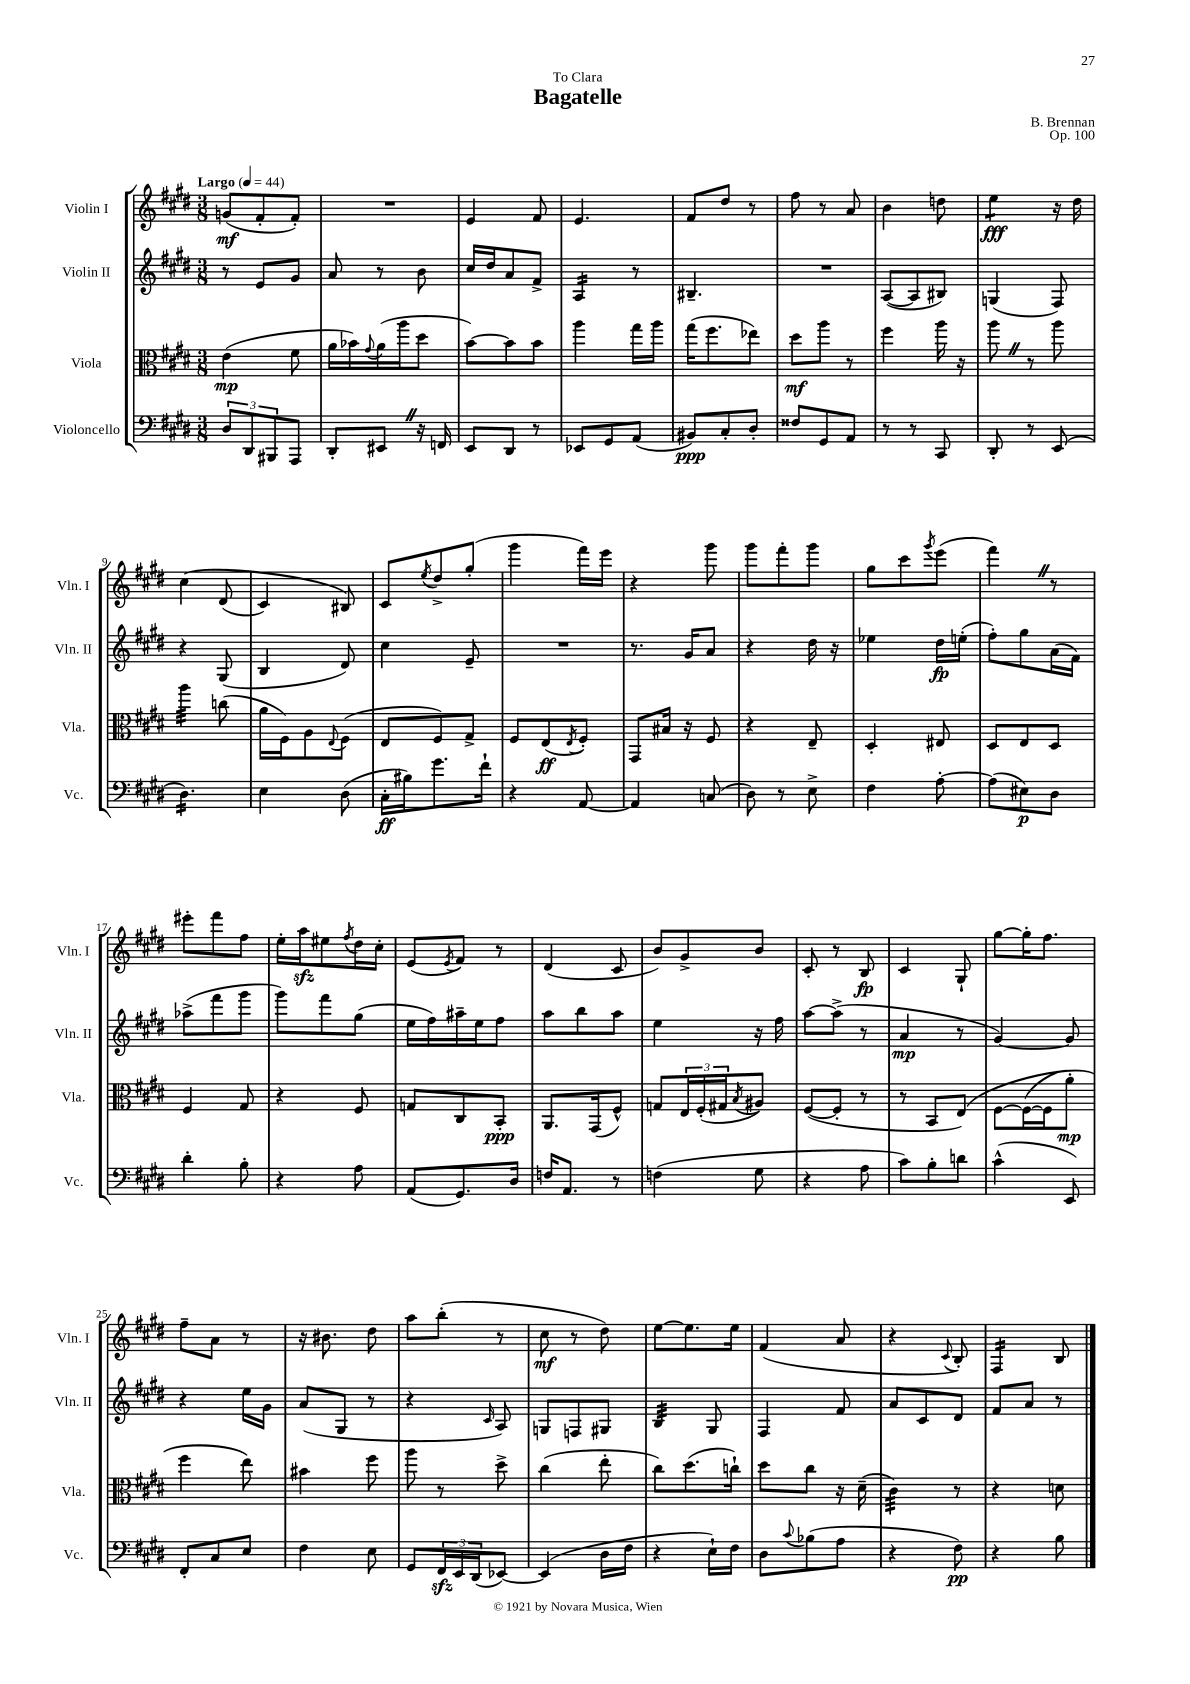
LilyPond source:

\header { title = "Bagatelle" composer = "B. Brennan" dedication = "To Clara" opus = "Op. 100" }
<<
\new StaffGroup <<
\new Staff = "s0" \with { instrumentName = "Violin I" shortInstrumentName = "Vln. I" } {
    \clef treble \key e \major \numericTimeSignature \time 3/8 \tempo "Largo" 4 = 44
    g'8\mf( fis'8-. fis'8-.) |
    R4. |
    e'4 fis'8 |
    e'4. |
    fis'8 dis''8 r8 |
    fis''8 r8 a'8 |
    b'4 d''8 |
    e''4:8\fff r16 dis''16 |
    cis''4\( dis'8( |
    cis'4) bis8\) |
    cis'8 \acciaccatura { e''8 } dis''8-> gis''8-.( |
    gis'''4 fis'''16) e'''16 |
    r4 gis'''8 |
    gis'''8 fis'''8-. gis'''8 |
    gis''8 cis'''8 \acciaccatura { gis'''8 } e'''8( |
    fis'''4) \once \override BreathingSign.text = \markup { \musicglyph "scripts.caesura.straight" } \breathe r8 |
    eis'''8-. fis'''8 fis''8 |
    e''16-. a''16\sfz eis''8 \acciaccatura { fis''8 } dis''16 cis''16-. |
    e'8( \acciaccatura { e'8 } fis'8) r8 |
    dis'4( cis'8 |
    b'8) gis'8-> b'8 |
    cis'8-. r8 b8\fp |
    cis'4 gis8-! |
    gis''8~ gis''16-. fis''8. |
    fis''8-- a'8 r8 |
    r16 bis'8. dis''8 |
    a''8 b''8-.( r8 |
    cis''8\mf r8 dis''8) |
    e''8~ e''8. e''16 |
    fis'4( a'8 |
    r4 \appoggiatura { cis'8 } b8-.) |
    fis4:16 b8 \bar "|." |
}
\new Staff = "s1" \with { instrumentName = "Violin II" shortInstrumentName = "Vln. II" } {
    \clef treble \key e \major \numericTimeSignature \time 3/8
    r8 e'8 gis'8 |
    a'8 r8 b'8 |
    cis''16 dis''16 a'8 fis'8-> |
    a4:16 r8 |
    bis4.-- |
    R4. |
    a8~( a8 bis8) |
    g4( fis8) |
    r4 gis8( |
    b4 dis'8) |
    cis''4 e'8-- |
    R4. |
    r8. gis'16 a'8 |
    r4 dis''16 r16 |
    ees''4 dis''16\fp e''16-.( |
    fis''8-.) gis''8 a'16( fis'16) |
    aes''8->( fis'''8 gis'''8 |
    gis'''8) fis'''8 gis''8( |
    e''16 fis''16) ais''16-- e''16 fis''8 |
    a''8 b''8 a''8 |
    e''4 r16 fis''16 |
    a''8~ a''8->( r8 |
    a'4\mp r8 |
    gis'4~) gis'8 |
    r4 e''16 gis'16 |
    a'8( gis8 r8 |
    r4 \grace { cis'16 } a8) |
    g8 f8 gis8 |
    b4:32 gis8 |
    fis4 fis'8 |
    a'8 cis'8 dis'8 |
    fis'8 a'8 r8 \bar "|." |
}
\new Staff = "s2" \with { instrumentName = "Viola" shortInstrumentName = "Vla." } {
    \clef alto \key e \major \numericTimeSignature \time 3/8
    e'4\mp( fis'8 |
    a'16 bes'16) \appoggiatura { gis'8 } a'16( a''16 dis''8 |
    b'8~) b'8 b'8 |
    a''4 gis''16 a''16 |
    gis''16( fis''8. ees''8) |
    dis''8\mf a''8 r8 |
    fis''4 a''16 r16 |
    a''8 \once \override BreathingSign.text = \markup { \musicglyph "scripts.caesura.straight" } \breathe r8 a''8 |
    a''4:32 c''8( |
    a'16 fis16) a8 \appoggiatura { e8 } fis8( |
    e8 fis8) gis8-> |
    fis8 e8\ff( \acciaccatura { e8 } fis8-.) |
    gis,8 bis16 r16 fis8 |
    r4 e8-- |
    dis4-. eis8 |
    dis8 e8 dis8 |
    fis4 gis8 |
    r4 fis8 |
    g8 cis8 b,8-.\ppp |
    a,8. gis,16( fis8-^) |
    g8 \tuplet 3/2 { e16 fis16-.( gis16 } \acciaccatura { b8 } ais8) |
    fis8~( fis8-. r8 |
    r8 b,8 e8)\( |
    fis8~ fis16~( fis16 a'8-.\mp) |
    fis''4 e''8\) |
    bis'4 fis''8 |
    a''8 r8 dis''8-> |
    cis''4( e''8-. |
    cis''8) dis''8.( c''16-!) |
    dis''8 cis''8 r16 dis'16--( |
    cis'4:32) r8 |
    r4 d'8 \bar "|." |
}
\new Staff = "s3" \with { instrumentName = "Violoncello" shortInstrumentName = "Vc." } {
    \clef bass \key e \major \numericTimeSignature \time 3/8
    \tuplet 3/2 { dis8 dis,8 bis,,8 } a,,8 |
    dis,8-. eis,8 \once \override BreathingSign.text = \markup { \musicglyph "scripts.caesura.straight" } \breathe r16 f,16 |
    e,8 dis,8 r8 |
    ees,8 gis,8 a,8( |
    bis,8\ppp) cis8-. dis8-. |
    fisis8 gis,8 a,8 |
    r8 r8 cis,8 |
    dis,8-. r8 e,8( |
    dis4.:16) |
    e4 dis8( |
    cis16-.\ff bis16) gis'8. fis'16-! |
    r4 a,8~ |
    a,4 c8( |
    dis8) r8 e8-> |
    fis4 a8~-. |
    a8( eis8\p) dis8 |
    dis'4-. b8-. |
    r4 a8 |
    a,8( gis,8.) dis16 |
    f16 a,8. r8 |
    f4( gis8 |
    r4 a8 |
    cis'8) b8-. d'8 |
    cis'4-^( e,8) |
    fis,8-. cis8 e8 |
    fis4 e8 |
    gis,8 \tuplet 3/2 { fis,16\sfz e,16 dis,16( } ees,8~) |
    ees,4( dis16 fis16 |
    r4 e16-!) fis16 |
    dis8 \appoggiatura { cis'8 } bes8( a8 |
    r4 fis8\pp) |
    r4 b8 \bar "|." |
}
>>
>>
